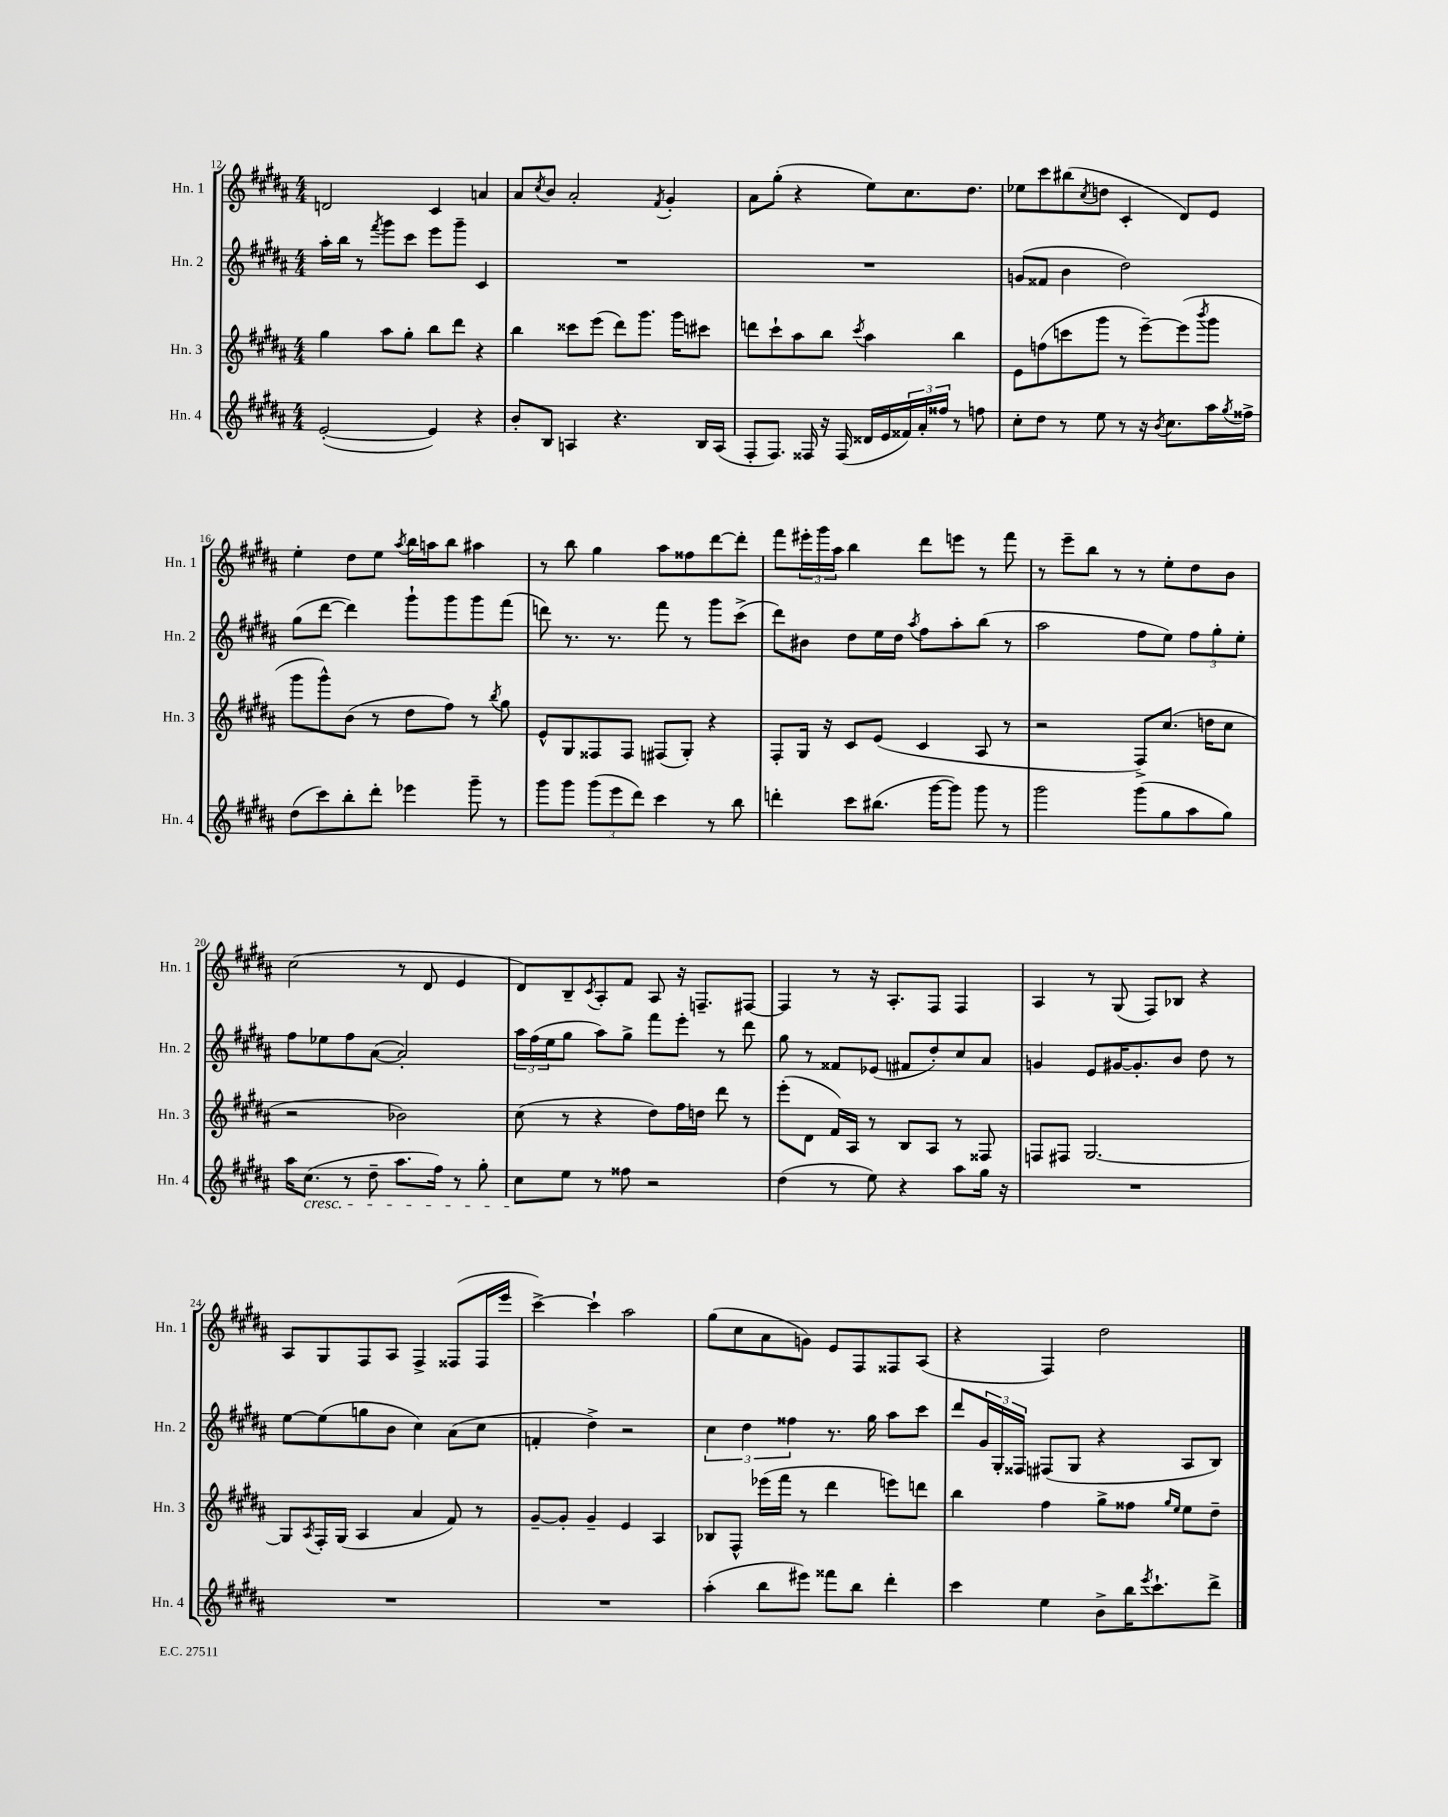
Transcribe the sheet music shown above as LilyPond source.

<<
\new StaffGroup <<
\new Staff = "s0" \with { instrumentName = "Hn. 1" shortInstrumentName = "Hn. 1" } {
    \clef treble \key b \major \numericTimeSignature \time 4/4
    d'2 cis'4 a'4 |
    ais'8 \acciaccatura { cis''8 } b'8 ais'2-. \acciaccatura { fis'8 } gis'4-. |
    ais'8 gis''8-.( r4 e''8) cis''8. dis''8. |
    ees''8 cis'''8 bis''8( \acciaccatura { cis''8 } d''8 cis'4-. dis'8) e'8 |
    e''4-. dis''8 e''8 \acciaccatura { ais''8 } b''16 a''16 b''8 ais''4 |
    r8 b''8 gis''4 ais''8 fisis''8 dis'''8~ dis'''8-. |
    fis'''8 \tuplet 3/2 { eis'''16-. gis'''16 ais''16 } b''4 dis'''8 e'''8 r8 fis'''8 |
    r8 e'''8-- b''8 r8 r8 e''8-. dis''8 b'8 |
    cis''2( r8 dis'8 e'4 |
    dis'8) b8-- \acciaccatura { cis'8 } ais8-. fis'8 ais8 r16 f8.-- fis8~ |
    fis4 r8 r16 ais8.-. fis8 fis4 |
    ais4 r8 gis8( fis8) bes8 r4 |
    ais8 gis8 fis8 ais8 fis4-> fisis8( fisis16 e'''16 |
    cis'''4~->) cis'''4-! ais''2 |
    gis''8( cis''8 ais'8 g'8) e'8 fis8 fisis8 ais8( |
    r4 fis4) dis''2 \bar "|." |
}
\new Staff = "s1" \with { instrumentName = "Hn. 2" shortInstrumentName = "Hn. 2" } {
    \clef treble \key b \major \numericTimeSignature \time 4/4
    ais''16-. b''16 r8 \acciaccatura { fis'''8 } gis'''8 cis'''8 e'''8 gis'''8-- cis'4 |
    R1 |
    R1 |
    g'8( fisis'8 b'4 dis''2) |
    gis''8( dis'''8~ dis'''4) gis'''8-! gis'''8 gis'''8 fis'''8( |
    d'''8) r8. r8. fis'''8 r8 gis'''8 cis'''8->( |
    dis'''8) bis'8 dis''8 e''16 dis''16 \acciaccatura { ais''8 } fis''8 ais''8-. b''8( r8 |
    ais''2 fis''8 e''8) \tuplet 3/2 { fis''8 gis''8-. e''8-. } |
    fis''8 ees''8 fis''8 ais'8~( ais'2-.) |
    \tuplet 3/2 { ais''16 fis''16( e''16 } gis''8 ais''8) gis''8-> fis'''8 e'''8-. r8 dis'''8 |
    gis''8 r8 fisis'8 ees'8( fis'8 dis''8-.) cis''8 ais'8 |
    g'4 e'8 gis'16~ gis'8.-. b'8 dis''8 r8 |
    e''8~ e''8( g''8 b'8 cis''4) ais'8( cis''8 |
    f'4-. dis''4->) r2 |
    \tuplet 3/2 { cis''4 dis''4 fisis''4 } r8. gis''16 ais''8 cis'''8 |
    dis'''8 \tuplet 3/2 { gis'16 gis16-. fisis16 } fis8( gis8 r4 ais8 b8) \bar "|." |
}
\new Staff = "s2" \with { instrumentName = "Hn. 3" shortInstrumentName = "Hn. 3" } {
    \clef treble \key b \major \numericTimeSignature \time 4/4
    gis''4 ais''8 gis''8-. b''8 dis'''8 r4 |
    b''4 cisis'''8 e'''8( dis'''8) gis'''8. gis'''16 cis'''8 |
    d'''8 cis'''8-! ais''8 b''8 \acciaccatura { cis'''8 } ais''4 b''4 |
    e'8 f''8( c'''8 gis'''8 r8 e'''8~--) e'''8( \acciaccatura { b'''8 } gis'''8 |
    gis'''8 gis'''8-^) b'8( r8 dis''8 fis''8) r8 \acciaccatura { b''8 } gis''8 |
    e'8-^ gis8 fisis8 fisis8 fis8( gis8-.) r4 |
    fis8-. gis16 r16 cis'8 e'8( cis'4 ais8 r8 |
    r2 fis8->) cis''8.( d''16 cis''8 |
    r2 bes'2) |
    cis''8( r8 r4 dis''8) fis''16 d''16 dis'''8 r8 |
    e'''8-.( dis'8 fis'16) ais16 r8 b8 ais8 r8 fisis8 |
    f8 fis8 gis2.~ |
    gis8 \acciaccatura { ais8 } fis16-. gis16( ais4 ais'4 fis'8) r8 |
    gis'8~-- gis'8-. gis'4-- e'4 ais4 |
    bes8 fis8-^ ees'''16( fis'''16 r8 dis'''4 e'''8) d'''8 |
    b''4 fis''4 gis''8-> fisis''8 \grace { gis''16 e''16 } e''8 dis''8-- \bar "|." |
}
\new Staff = "s3" \with { instrumentName = "Hn. 4" shortInstrumentName = "Hn. 4" } {
    \clef treble \key b \major \numericTimeSignature \time 4/4
    e'2~-.( e'4) r4 |
    b'8-. b8 a4 r4. b16 a16( |
    fis8-. fis8.) fisis16 r16 fisis16( disis'16 e'16 \tuplet 3/2 { fisis'16) ais'16-. fisis''16 } r8 f''8 |
    cis''8-. dis''8 r8 e''8 r8 r16 \acciaccatura { b'8 } cis''8. ais''16 \acciaccatura { gis''8 } fisis''16-> |
    dis''8( cis'''8) b''8-. dis'''8-. ees'''4 gis'''8-- r8 |
    gis'''8 gis'''8 \tuplet 3/2 { gis'''8( e'''8 dis'''8) } cis'''4 r8 b''8 |
    d'''4-. cis'''8 bis''8.( gis'''16~ gis'''8) gis'''8 r8 |
    gis'''2 gis'''8( gis''8 ais''8 gis''8) |
    ais''16 cis''8.\cresc( r8 dis''8-- ais''8. fis''16) r8 gis''8-. |
    cis''8\! e''8 r8 fisis''8 r2 |
    dis''4( r8 e''8) r4 ais''8 gis''16 r16 |
    R1 |
    R1 |
    R1 |
    ais''4-.( b''8 eis'''8) fisis'''8 b''8 dis'''4-. |
    cis'''4 e''4 b'8-> b''16 \acciaccatura { e'''8 } cis'''8.-! dis'''8-> \bar "|." |
}
>>
>>
\layout { \context { \Score currentBarNumber = #12 } }
